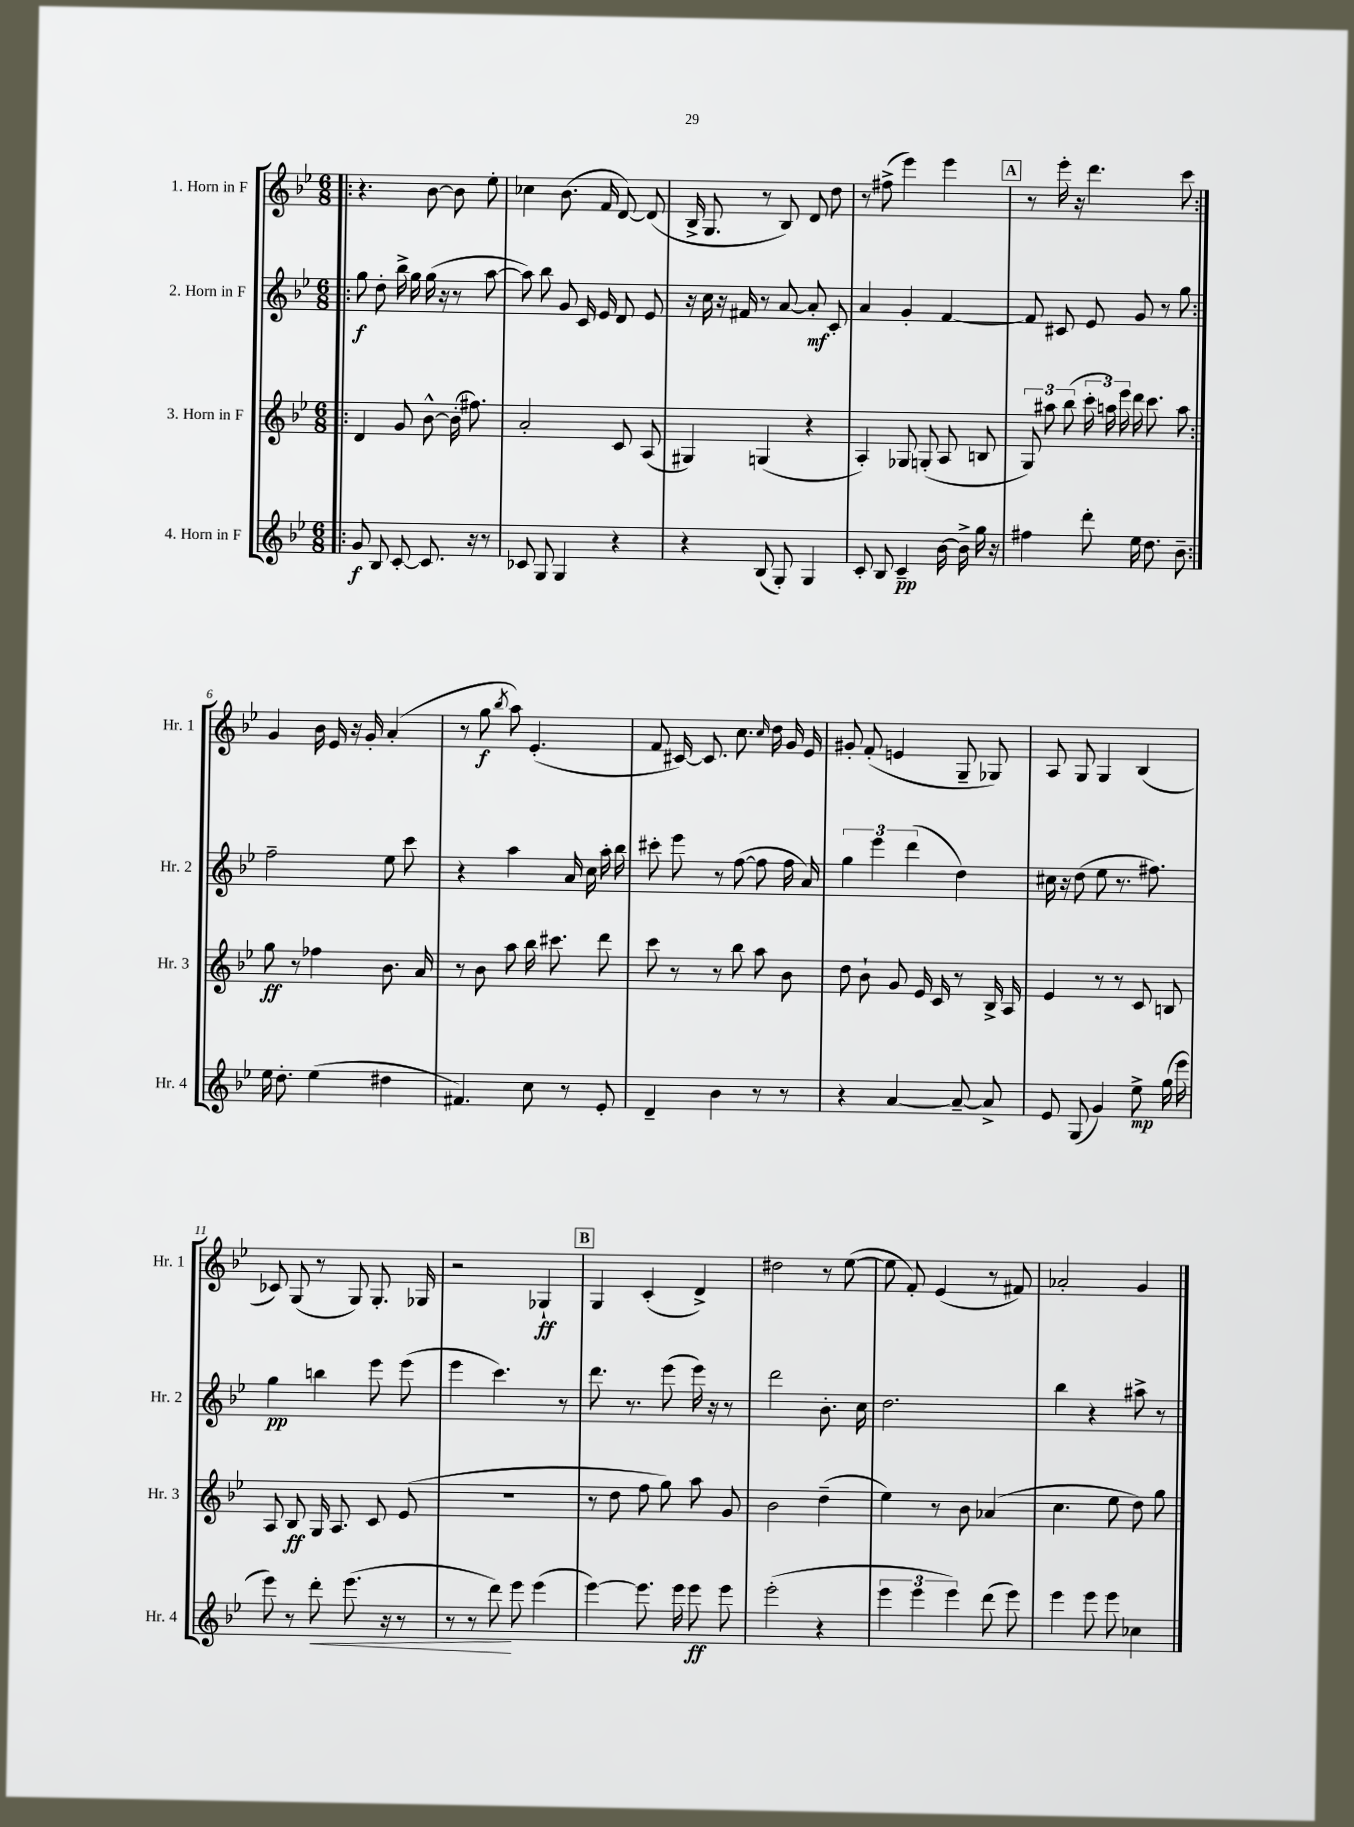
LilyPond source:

<<
\new StaffGroup <<
\new Staff = "s0" \with { instrumentName = "1. Horn in F" shortInstrumentName = "Hr. 1" } {
    \clef treble \key bes \major \numericTimeSignature \time 6/8
    \autoBeamOff \repeat volta 2 { \bar ".|:" r4. bes'8~ bes'8 ees''8-. |
    ces''4 bes'8.( f'16 d'8~) d'8( |
    bes16-> g8. r8 bes8) d'8 d''8 |
    r8 fis''8->( ees'''4) ees'''4 |
    \mark \markup { \box "A" } r8 ees'''16-. r16 d'''4. c'''8 | }
    g'4 bes'16 ees'16 r16 g'16-. a'4-.( |
    r8 g''8\f \acciaccatura { bes''8 } a''8) ees'4.-.( |
    f'8 cis'16~) cis'8. c''8. \grace { c''16 } d''16 g'16 ees'16 |
    gis'8-. f'8-.( e'4 g8-- ges8) |
    a8 g8 g4 bes4( |
    ces'8) g8( r8 g8) g8.-. ges16 |
    r2 ges4-!\ff |
    \mark \markup { \box "B" } g4 c'4-.( d'4->) |
    dis''2 r8 ees''8~( |
    ees''8 f'8-.) ees'4( r8 fis'8) |
    aes'2-. g'4 \bar "|." |
}
\new Staff = "s1" \with { instrumentName = "2. Horn in F" shortInstrumentName = "Hr. 2" } {
    \clef treble \key bes \major \numericTimeSignature \time 6/8
    \autoBeamOff \repeat volta 2 { \bar ".|:" g''8\f d''8-. bes''16-> g''16 g''16( r16 r8 a''8~ |
    a''8) bes''8 g'8 c'16 ees'16 d'8 ees'8 |
    r16 c''16 r16 fis'16 r8 a'8~ a'8-.\mf c'8-. |
    a'4 g'4-. f'4~ |
    \mark \markup { \box "A" } f'8 cis'8 ees'8 g'8 r8 g''8 | }
    f''2-- ees''8 c'''8 |
    r4 a''4 a'16 c''16 a''16-. bes''16 |
    cis'''8-. ees'''8 r8 f''8~( f''8 f''16 a'16) |
    \tuplet 3/2 { g''4 ees'''4 d'''4( } d''4) |
    cis''16 r16 d''8( ees''8 r8. fis''8.) |
    g''4\pp b''4 ees'''8 ees'''8( |
    ees'''4 c'''4.) r8 |
    \mark \markup { \box "B" } d'''8. r8. ees'''8( ees'''16) r16 r8 |
    d'''2 bes'8.-. c''16 |
    d''2. |
    bes''4 r4 ais''8-> r8 \bar "|." |
}
\new Staff = "s2" \with { instrumentName = "3. Horn in F" shortInstrumentName = "Hr. 3" } {
    \clef treble \key bes \major \numericTimeSignature \time 6/8
    \autoBeamOff \repeat volta 2 { \bar ".|:" d'4 g'8 bes'8~-^ bes'16-.( fis''8.) |
    a'2-. c'8 a8( |
    gis4) g4( r4 |
    a4-.) ges8 g8-.( a8 b8 |
    \mark \markup { \box "A" } \tuplet 3/2 { g8) ais''8 bes''8( } \tuplet 3/2 { c'''16-. a''16) ees'''16 } d'''16 c'''8. a''8 | }
    g''8\ff r8 fes''4 bes'8. a'16 |
    r8 bes'8 a''8 bes''16 cis'''8. d'''8 |
    c'''8 r8 r8 bes''8 a''8 bes'8 |
    d''8 bes'8-! g'8 ees'16 c'16 r8 bes16-> a16 |
    ees'4 r8 r8 c'8 b8 |
    a8 bes8\ff g16 a8. c'8 ees'8( |
    R2. |
    \mark \markup { \box "B" } r8 d''8 f''8 g''8) a''8 g'8 |
    bes'2 d''4--( |
    ees''4) r8 bes'8 aes'4( |
    c''4. ees''8 d''8) g''8 \bar "|." |
}
\new Staff = "s3" \with { instrumentName = "4. Horn in F" shortInstrumentName = "Hr. 4" } {
    \clef treble \key bes \major \numericTimeSignature \time 6/8
    \autoBeamOff \repeat volta 2 { \bar ".|:" g'8\f bes8 c'8~-. c'8. r16 r8 |
    ces'8 g8 g4 r4 |
    r4 bes8( g8-.) g4 |
    c'8-. bes8 c'4--\pp bes'16~ bes'16-> g''16 r16 |
    \mark \markup { \box "A" } fis''4 d'''8-. ees''16 d''8. bes'8-- | }
    ees''16 d''8.-. ees''4( dis''4 |
    fis'4.) c''8 r8 ees'8-. |
    d'4-- bes'4 r8 r8 |
    r4 a'4~ a'8~-- a'8-> |
    ees'8 g8( g'4) ees''8->\mp g''16( ees'''16 |
    ees'''8) r8 d'''8-.\< ees'''8.( r16 r8 |
    r8 r8 d'''8\!) ees'''8 ees'''4( |
    \mark \markup { \box "B" } ees'''4~) ees'''8. ees'''16 ees'''8\ff ees'''8 |
    ees'''2-.( r4 |
    \tuplet 3/2 { ees'''4 ees'''4 ees'''4) } d'''8( ees'''8) |
    ees'''4 ees'''8 ees'''8 ces''4 \bar "|." |
}
>>
>>
